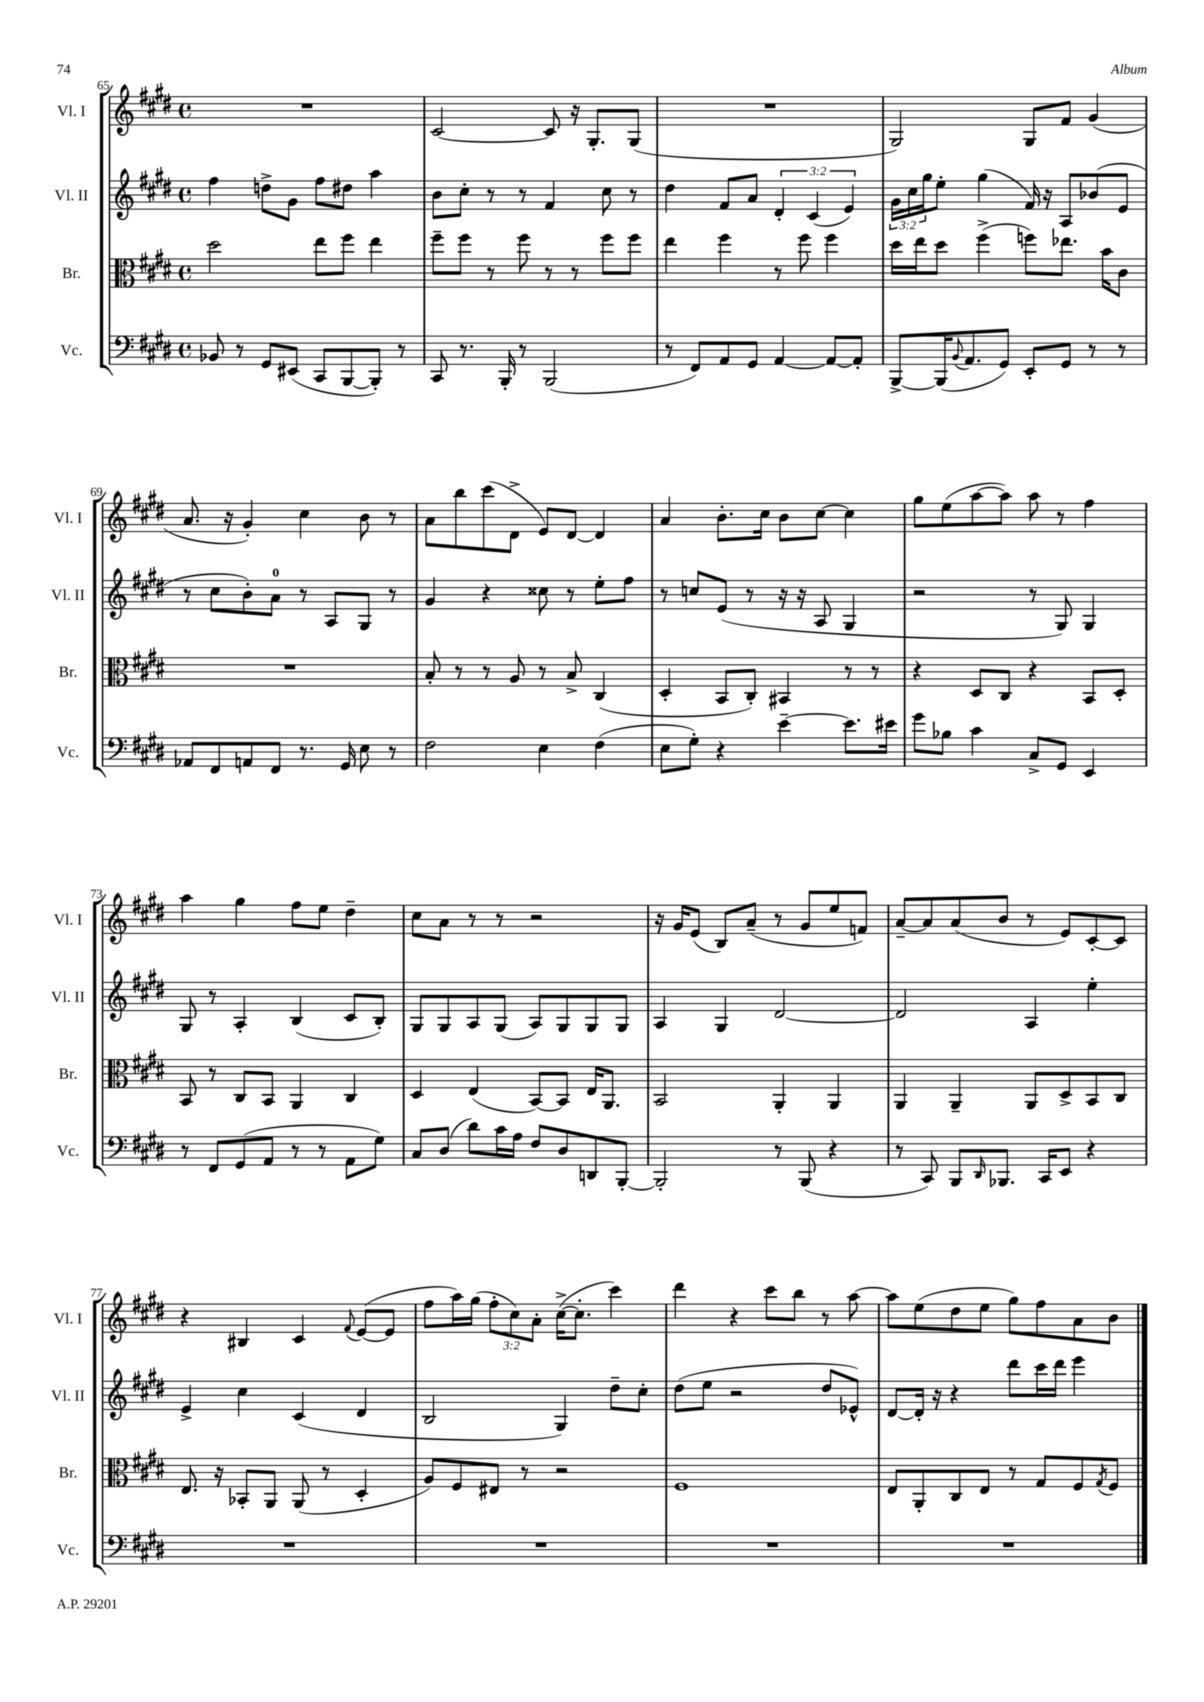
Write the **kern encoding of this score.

**kern	**kern	**kern	**kern
*part4	*part3	*part2	*part1
*staff4	*staff3	*staff2	*staff1
*I"Vc.	*I"Br.	*I"Vl. II	*I"Vl. I
*I'Vc.	*I'Br.	*I'Vl. II	*I'Vl. I
*clefF4	*clefC3	*clefG2	*clefG2
*k[f#c#g#d#]	*k[f#c#g#d#]	*k[f#c#g#d#]	*k[f#c#g#d#]
*M4/4	*M4/4	*M4/4	*M4/4
*met(c)	*met(c)	*met(c)	*met(c)
=65	=65	=65	=65
8BB-X/	2dd#\	4ff#\	1r
8r	.	.	.
8GG#/L	.	8ddn^\L	.
(8EE#X/J	.	8g#\J	.
8CC#/L	8ee\L	8ff#\L	.
[8BBB/	8ff#\J	8dd#X\J	.
8BBB'/J])	4ee\	4aa\	.
8r	.	.	.
=66	=66	=66	=66
8CC#/	8ff#~\L	8b\L	[2c#/
8.r	8ff#\J	8cc#'\J	.
.	8r	8r	.
16BBB'/	.	.	.
8r	8ff#\	8r	.
(2BBB/	8r	4f#/	8c#/]
.	8r	.	16r
.	.	.	8.G#'/L
.	8ff#\L	8cc#\	.
.	8ff#\J	8r	(8G#/J
=67	=67	=67	=67
8r	4ee\	4dd#\	1r
8FF#/L)	.	.	.
8AA/	4ff#\	8f#/L	.
8GG#/J	.	8a/J	.
[4AA/	8r	6d#'/	.
.	8ff#\	.	.
.	.	(6c#/	.
8AA/L_	4ff#\	.	.
.	.	6e/)	.
8AA'/J]	.	.	.
=68	=68	=68	=68
[8BBB^/L	16dd#\LL	24g#\LL	2G#/)
.	.	24cc#\	.
.	16ee\J	.	.
.	.	24gg#\J	.
(16BBB/K]	8dd#\J	8ee'\J	.
8qqBB/	.	.	.
8.AA/	.	.	.
.	(4ff#^\	(4gg#\	.
8GG#/J)	.	.	.
8EE'/L	8ffn\L)	16f#/)	8G#/L
.	.	16r	.
8GG#/J	8.ee-X\J	8A/L	8f#/J
8r	.	(8b-X/	(4g#/
.	16b\KL	.	.
8r	8c#\J	8e/J	.
!!LO:LB:g=z
=69	=69	=69	=69
8AA-X/L	1r	8r	8.a/
8FF#/	.	8cc#\L	.
.	.	.	16r
8AAn/	.	8b'\)	4g#'/)
8FF#/J	.	8a\J	.
8.r	.	8r	4cc#\
.	.	8A/L	.
16GG#/	.	.	.
8E\	.	8G#/J	8b\
8r	.	8r	8r
=70	=70	=70	=70
2F#\	8B'/	4g#/	8a\L
.	8r	.	8bb\
.	8r	4r	(8ccc#\
.	8A/	.	8d#^\J
4E\	8r	8cc##X\	8e/L)
.	8B^/	8r	[8d#/J
(4F#\	(4C#/	8ee'\L	4d#/]
.	.	8ff#\J	.
=71	=71	=71	=71
8E\L	4D#'/	8r	4a/
8G#'\J)	.	8ccn/L	.
4r	8BB/L	(8e/J	8.b'\L
.	8C#'/J)	8r	.
.	.	.	16cc#\Jk
[4e~\	4BB#X/	16r	8b\L
.	.	16r	.
.	.	8A/	[8cc#\J
8.e\L]	8r	4G#/	4cc#\]
.	8r	.	.
16e#X\Jk	.	.	.
=72	=72	=72	=72
8g#\L	4r	2r	8gg#\L
8B-X\J	.	.	(8ee\
4c#\	8D#/L	.	[8aa\
.	8C#/J	.	8aa\J])
8C#^/L	4r	8r	8aa\
8GG#/J	.	8G#/)	8r
4EE/	8BB/L	4G#/	4ff#\
.	8D#'/J	.	.
!!LO:LB:g=z
=73	=73	=73	=73
8r	8BB/	8G#/	4aa\
8FF#/L	8r	8r	.
(8GG#/	8C#/L	4A'/	4gg#\
8AA/J	8BB/J	.	.
8r	4AA/	(4B/	8ff#\L
8r	.	.	8ee\J
8AA\L	4C#/	8c#/L	4dd#~\
8G#\J)	.	8B'/J)	.
=74	=74	=74	=74
8C#/L	4D#/	8G#/L	8cc#\L
(8D#/J	.	8G#/	8a\J
8d#\L)	(4E/	8A/	8r
16c#\L	.	(8G#/J	8r
16A\JJ	.	.	.
8F#/L	[8BB/L)	8A/L)	2r
8D#/	8BB/J]	8G#/	.
8DDn/	16E/KL	8G#/	.
.	8.AA/J	.	.
[8BBB'/J	.	8G#/J	.
=75	=75	=75	=75
2BBB'/]	2BB/	4A/	16r
.	.	.	16g#/KL
.	.	.	(8e/J
.	.	4G#/	8B/L)
.	.	.	(8a~/J
8r	4AA'/	[2d#/	8r
(8BBB/	.	.	8g#/L
4r	4AA/	.	8ee/
.	.	.	8fn/J)
=76	=76	=76	=76
8r	4AA/	2d#/]	[8a~/L
8CC#/)	.	.	8a/]
8BBB/L	4AA~/	.	(8a/
16qqDD#/	.	.	.
8.BBB-X/J	.	.	8b/J
.	8AA/L	4A/	8r
16CC#/KL	.	.	.
8EE/J	8D#^/	.	8e/L)
4r	8BB/	4ee'\	[8c#'/
.	8C#/J	.	8c#/J]
!!LO:LB:g=z
=77	=77	=77	=77
1r	8.E/	4e^/	4r
.	16r	.	.
.	8BB-X'/L	4cc#\	4B#X/
.	8AA/J	.	.
.	(8AA/	(4c#/	4c#/
.	8r	.	.
.	.	.	8qqf#/
.	4D#'/	4d#/	([8e/L
.	.	.	8e/J]
=78	=78	=78	=78
1r	8A/L)	2B/	8ff#\L
.	8F#/	.	16aa\L)
.	.	.	(16gg#\JJ
.	8E#X/J	.	12ff#'\L
.	.	.	12cc#\)
.	8r	.	.
.	.	.	12a'\J
.	2r	4G#/)	([16cc#^\KL
.	.	.	8.cc#'\J]
.	.	8dd#~\L	4ccc#\)
.	.	8cc#'\J	.
=79	=79	=79	=79
1r	1F#	(8dd#\L	4ddd#\
.	.	8ee\J	.
.	.	2r	4r
.	.	.	8ccc#\L
.	.	.	8bb\J
.	.	8dd#/L	8r
.	.	8e-X^^/J)	[8aa\
=80	=80	=80	=80
1r	8E/L	[8d#/L	8aa\L]
.	8AA'/	16d#'/Jk]	(8ee\
.	.	16r	.
.	8C#/	4r	8dd#\
.	8E/J	.	8ee\J
.	8r	8ddd#\L	8gg#\L)
.	8G#/L	16ccc#\L	8ff#\
.	.	16ddd#\JJ	.
.	8F#/	4eee\	8a\
.	8qG#/	.	.
.	8F#/J	.	8b\J
==	==	==	==
*-	*-	*-	*-
